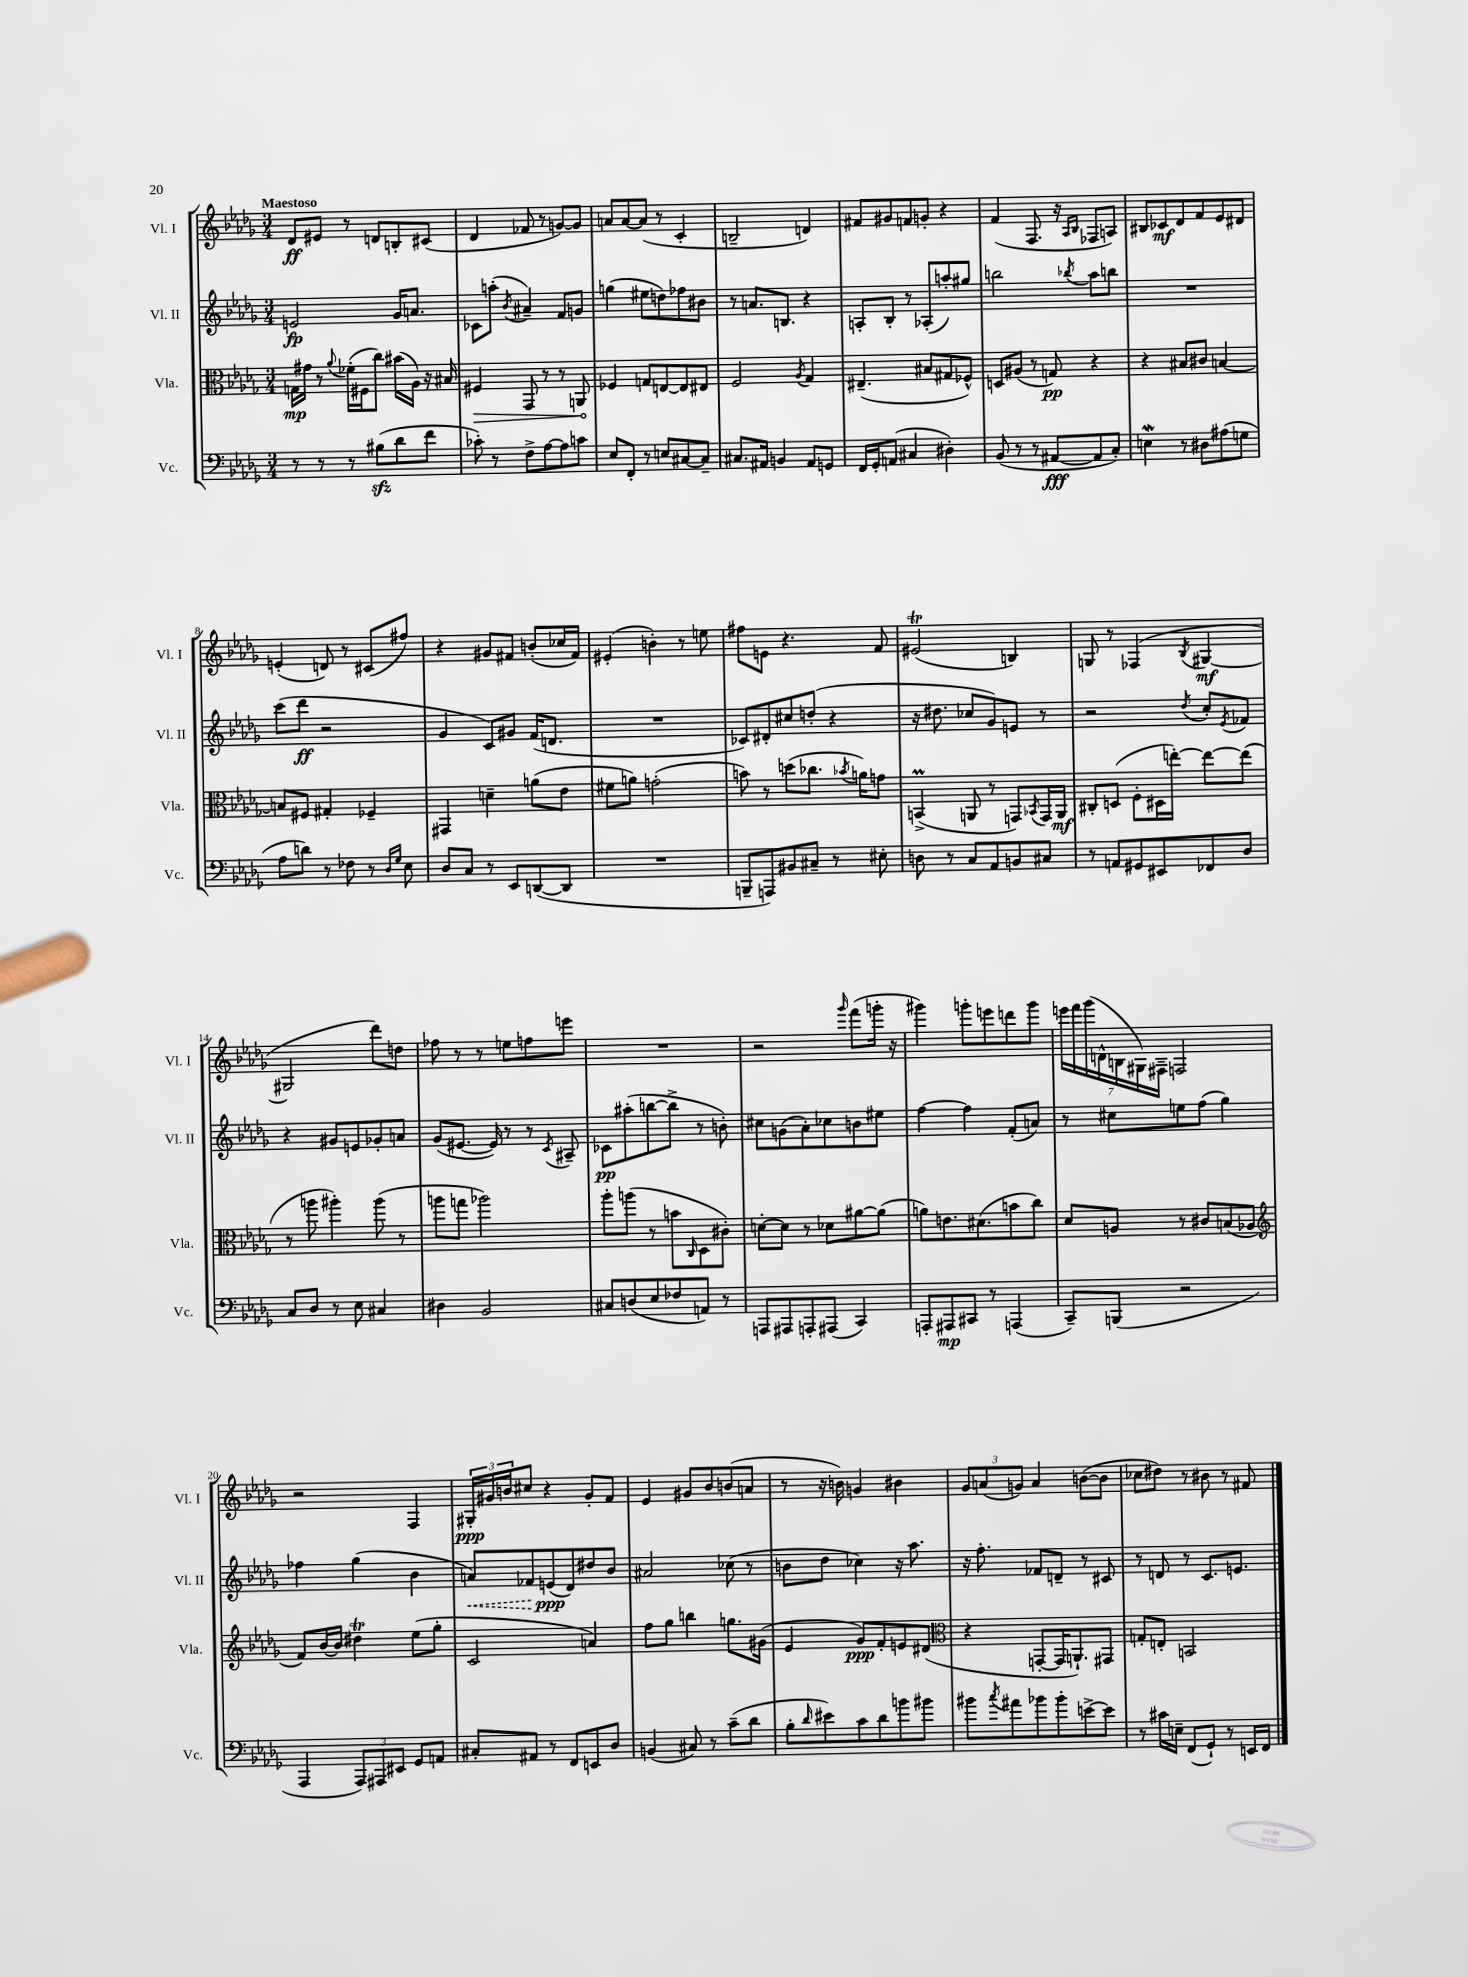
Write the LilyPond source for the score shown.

<<
\new StaffGroup <<
\new Staff = "s0" \with { instrumentName = "Vl. I" shortInstrumentName = "Vl. I" } {
    \clef treble \key des \major \numericTimeSignature \time 3/4 \tempo "Maestoso"
    des'8\ff eis'8 r8 d'8 b8-. cis'8( |
    des'4 fes'8 r8 g'8~) g'8 |
    a'8 a'8~ a'8( r8 c'4-. |
    b2-- d'4) |
    fis'8 gis'8 f'8 g'8-. r4 |
    f'4( f8. r16 \grace { aes16 bes16 } fes8 a8) |
    bis8 ces'8\mf des'8 f'8 ees'8 dis'8 |
    e'4-.( d'8) r8 cis'8( fis''8) |
    r4 gis'8 fis'8 b'8-.( ces''16 fis'16) |
    eis'4-.( b'4-.) r8 e''8 |
    fis''8 e'8 r4. f'8 |
    eis'2\trill( b4) |
    g8 r8 fes4( \acciaccatura { bes8 } gis4~\mf |
    gis2 des'''8) d''8 |
    fes''8 r8 r8 e''8 f''8 e'''8 |
    R2. |
    r2 \grace { ges'''16 } f'''8( g'''16-. r16 |
    gis'''4) g'''8-. e'''8 d'''8 g'''8 |
    \tuplet 7/4 { e'''16 f'''16 ges'''16( d'16-^ b16 gis16) fis16-- } f2 |
    r2 f4 |
    \tuplet 3/2 { gis16-.\ppp gis'16 b'16 } cis''8 r4 gis'8-. f'8 |
    ees'4 gis'8 bes'8 b'8( a'8 |
    r8 r16 b'16) g'4 bis'4 |
    \tuplet 3/2 { ges'8 a'8( g'8) } a'4 b'8~( b'8 |
    ces''8 dis''8) r8 bis'8 r8 fis'8 \bar "|." |
}
\new Staff = "s1" \with { instrumentName = "Vl. II" shortInstrumentName = "Vl. II" } {
    \clef treble \key des \major \numericTimeSignature \time 3/4
    e'2\fp ges'16 a'8. |
    ces'8 a''8-.( \acciaccatura { bes'8 } ais'4--) f'8 g'8 |
    g''4( eis''8 d''8) fes''8 bis'8 |
    r8 a'8. b8. r4 |
    a8-. bes8-. r8 aes8-.( a''8-.) gis''8 |
    b''2 \acciaccatura { bes''8 } aes''8 b''8 |
    R2. |
    c'''8( des'''8\ff r2 |
    ges'4 c'8) gis'8 f'16( d'8. |
    R2. |
    ces'8) dis'8-. cis''8 d''8-.( r4 |
    r16 dis''8. ces''8 ges'8) e'8 r8 |
    r2 \acciaccatura { des''8 } c''8-. \acciaccatura { ees'8 } fes'8 |
    r4 gis'8 e'8 ges'8-. a'8 |
    ges'8( eis'8.~ eis'16) r8 r8 \acciaccatura { c'8 } ais8-- |
    ces'8\pp ais''8-.( b''8~ b''8-> r8 b'8-.) |
    cis''8 g'8( aes'8-.) ces''8 b'8 eis''8 |
    f''4~ f''4 f'8-.( a'8) |
    r8 cis''8 e''8 f''8( ges''4) |
    fes''4 ges''4( bes'4 |
    \once \override Hairpin.style = #'dashed-line a'8\<) fes'8 e'8\ppp\!( des'8) dis''8 bes'8 |
    ais'2 ces''8( r8 |
    b'8 des''8 ces''4) r16 aes''8. |
    r16 f''8.-. fes'8 d'8-- r8 cis'8 |
    r8 d'8 r8 c'8. e'8. \bar "|." |
}
\new Staff = "s2" \with { instrumentName = "Vla." shortInstrumentName = "Vla." } {
    \clef alto \key des \major \numericTimeSignature \time 3/4
    g16\mp gis'16 r8 \appoggiatura { aes'8 } fes'16-.( fis16 c''8) bis'16( aes16) r16 bis16 |
    \once \override Hairpin.circled-tip = ##t fis4\> ges,8 r8 r8 a,8\! |
    fes4 g8 e8~ e8 eis8 |
    f2 \acciaccatura { aes8 } ges4 |
    eis4.--( bis8 gis8 fes8-^) |
    d8 ais8( r8 g8\pp) r4 |
    r4 bis8 cis'8 b4~ |
    b8 fis8 gis4-. fes4-- |
    gis,4 d'4-- a'8( ees'8 |
    fis'8 a'8) g'2-.( |
    b'8) r8 d''8( ces''8. \acciaccatura { bes'8 } a'16) g'8 |
    b,4->\prall( a,8 r8 g,8) \acciaccatura { bes,8 } g,16 a,16\mf |
    cis8-. d8( f8-. dis16 e''16~-.) e''8~ e''8( |
    r8 a''8 ais''4-.) ais''8( r8 |
    a''8 g''8 aes''2) |
    aes''8-. a''8( r8 b'8 \grace { c16 } des8 cis'8-.) |
    d'8~-. d'8 r8 des'8 ais'8~ ais'8( |
    a'8) e'8. dis'8.( b'8 c''8) |
    des'8 a8 r8 cis'8 b8( aes8 |
    \clef treble f'8) bes'16~ bes'16 dis''4\trill ees''8( ges''8-. |
    c'2 a'4) |
    f''8 ges''8 b''4 g''8. gis'16( |
    ees'4 ges'8\ppp) f'8-. e'8 dis'8( |
    \clef alto r4 g,8~-. g,16 a,8.-!) gis,8 |
    g8-. e8-. b,2 \bar "|." |
}
\new Staff = "s3" \with { instrumentName = "Vc." shortInstrumentName = "Vc." } {
    \clef bass \key des \major \numericTimeSignature \time 3/4
    r8 r8 r8 bis8\sfz( des'8 f'8 |
    ces'8-.) r8 f8-> aes8~ aes8 c'8 |
    ees8 f,8-. r8 e8 cis8~ cis8-- |
    cis8. ais,16 b,4 ais,8 g,8 |
    f,16 ges,16-. a,8( cis4 dis4-.) |
    bes,8( r8 r8 ais,8~\fff ais,8 c8-.) |
    e4\mordent r8 dis8 ais8( g8 |
    aes8 d'8) r8 fes8 r8 \grace { des16 ges16 } ees8 |
    des8 c8 r8 ees,8 d,8~( d,8 |
    R2. |
    b,,8-- a,,8) bis,8 cis8-- r8 eis8-. |
    d8 r8 c8 aes,8 b,8 cis8 |
    r8 a,8 gis,8 eis,8 fes,8 des8 |
    c8 des8 r8 ees8 cis4 |
    dis4 bes,2 |
    cis8 d8( ees8 fes8 a,8) r8 |
    a,,8 ais,,8 a,,8-. ais,,8( c,4) |
    a,,8-. ais,,8\mp cis,8 r8 a,,4( |
    c,8--) b,,8( r2 |
    aes,,4 \tuplet 3/2 { aes,,8) ais,,8 eis,8 } ges,8 a,8 |
    cis8-. ais,8 r8 f,8 e,8 des8 |
    b,4( cis8) r8 c'8--( des'8 |
    bes8-. \grace { des'16 } eis'8) c'8 des'8 b'8 bis'8 |
    bis'8 \acciaccatura { c''8 } ais'8 bes'8 bes'8-. e'8~-> e'8 |
    r8 cis'16 e16-- f,8( ges,8-!) r8 e,16 f,16 \bar "|." |
}
>>
>>
